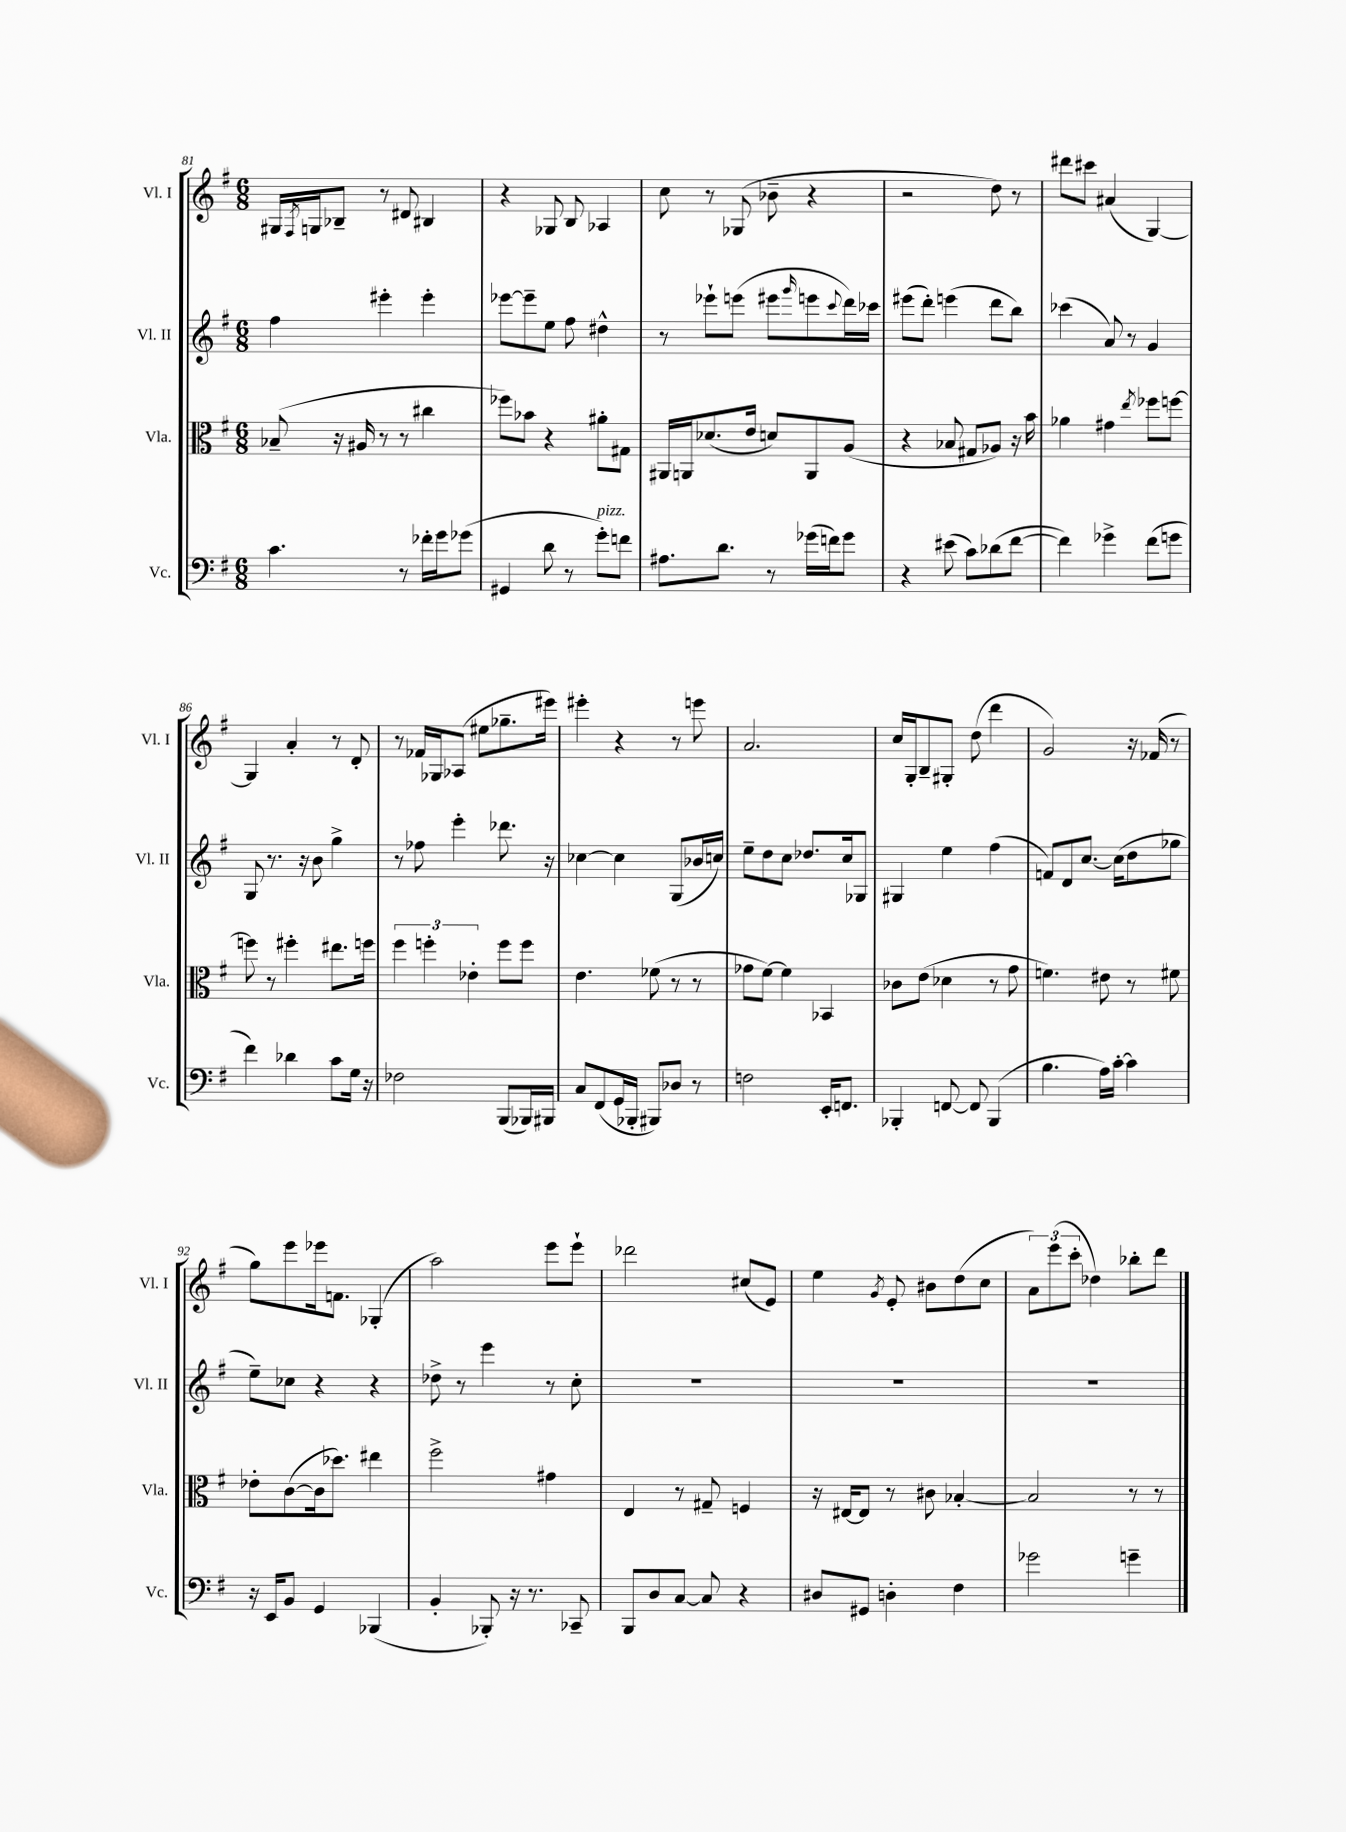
<<
\new StaffGroup <<
\new Staff = "s0" \with { instrumentName = "Vl. I" shortInstrumentName = "Vl. I" } {
    \clef treble \key g \major \numericTimeSignature \time 6/8
    gis16 \acciaccatura { fis8 } g16 bes8-- r8 dis'8 bis4 |
    r4 ges8 b8 aes4 |
    c''8 r8 ges8( bes'8-- r4 |
    r2 d''8) r8 |
    dis'''8 cis'''8 ais'4( g4~) |
    g4 a'4-. r8 d'8-. |
    r8 fes'16 ges16 aes8( eis''8 ges''8.-- eis'''16) |
    eis'''4-. r4 r8 e'''8 |
    a'2. |
    c''16 g16-. b8-- gis8-. d''8( d'''4 |
    g'2) r16 fes'16( r8 |
    g''8) e'''8 ees'''16 f'8. ges4-.( |
    a''2) e'''8 e'''8-! |
    des'''2 cis''8( e'8) |
    e''4 \acciaccatura { g'8 } e'8-. bis'8 d''8( c''8 |
    \tuplet 3/2 { a'8) e'''8( c'''8-. } des''4) bes''8-. d'''8 \bar "|." |
}
\new Staff = "s1" \with { instrumentName = "Vl. II" shortInstrumentName = "Vl. II" } {
    \clef treble \key g \major \numericTimeSignature \time 6/8
    fis''4 eis'''4-. eis'''4-. |
    ees'''8~ ees'''8-- e''8 fis''8 dis''4-^ |
    r8 ees'''8-! e'''8( eis'''8 \grace { g'''16 } e'''8 \appoggiatura { c'''8 } d'''16) ces'''16 |
    eis'''8( d'''8-.) e'''4( d'''8 b''8) |
    ces'''4( a'8) r8 g'4 |
    g8 r8. r16 b'8 g''4-> |
    r8 fes''8 e'''4-. des'''8. r16 |
    ces''4~ ces''4 g8( bes'16 c''16) |
    e''8-- d''8 c''8 des''8. c''16 ges8 |
    gis4 e''4 fis''4( |
    f'8) d'8 c''8.~ c''16( d''8 ges''8 |
    e''8--) ces''8 r4 r4 |
    des''8-> r8 e'''4 r8 c''8-. |
    R2. |
    R2. |
    R2. \bar "|." |
}
\new Staff = "s2" \with { instrumentName = "Vla." shortInstrumentName = "Vla." } {
    \clef alto \key g \major \numericTimeSignature \time 6/8
    bes8--( r16 ais16 r8 r8 cis''4 |
    fes''8) bes'8 r4 ais'8-. gis8 |
    ais,16 a,16 des'8.( e'16 d'8) a,8 a8( |
    r4 bes8 gis8 aes8) r16 b'16 |
    aes'4 gis'4 \acciaccatura { e''8 } fes''8 f''8~ |
    f''8 r8 fis''4-. eis''8. f''16 |
    \tuplet 3/2 { fis''4 f''4-. ees'4-. } f''8 f''8 |
    e'4. fes'8( r8 r8 |
    ges'8 fis'8~) fis'4 bes,4 |
    ces'8 e'8( des'4 r8 g'8 |
    f'4.) eis'8 r8 fis'8 |
    ees'8-. c'8~( c'16 des''8.) eis''4 |
    fis''2-> gis'4 |
    e4 r8 gis8-- f4 |
    r16 eis16~ eis8 r8 cis'8 bes4~-. |
    bes2 r8 r8 \bar "|." |
}
\new Staff = "s3" \with { instrumentName = "Vc." shortInstrumentName = "Vc." } {
    \clef bass \key g \major \numericTimeSignature \time 6/8
    c'4. r8 fes'16-. g'16 ges'8( |
    gis,4 d'8 r8 g'8-.^\markup { \italic "pizz." }) f'8 |
    ais8. d'8. r8 ges'16( f'16) ges'8 |
    r4 eis'8( c'8) des'8( fis'8~ |
    fis'4) ges'4-> fis'8( g'8 |
    fis'4) des'4 c'8 g16 r16 |
    fes2 b,,8( bes,,16) bis,,16 |
    c8 fis,8( g,16 bes,,16-. bis,,8) des8 r8 |
    f2 e,16-. f,8. |
    bes,,4-. f,8~ f,8 bes,,4( |
    b4. a16) c'16~-. c'4 |
    r16 e,16 b,8 g,4 bes,,4( |
    b,4-. bes,,8-.) r16 r8. ces,8-- |
    b,,8 d8 c8~ c8 r4 |
    dis8 gis,8 d4-. fis4 |
    ges'2 g'4-- \bar "|." |
}
>>
>>
\layout { \context { \Score currentBarNumber = #81 } }
